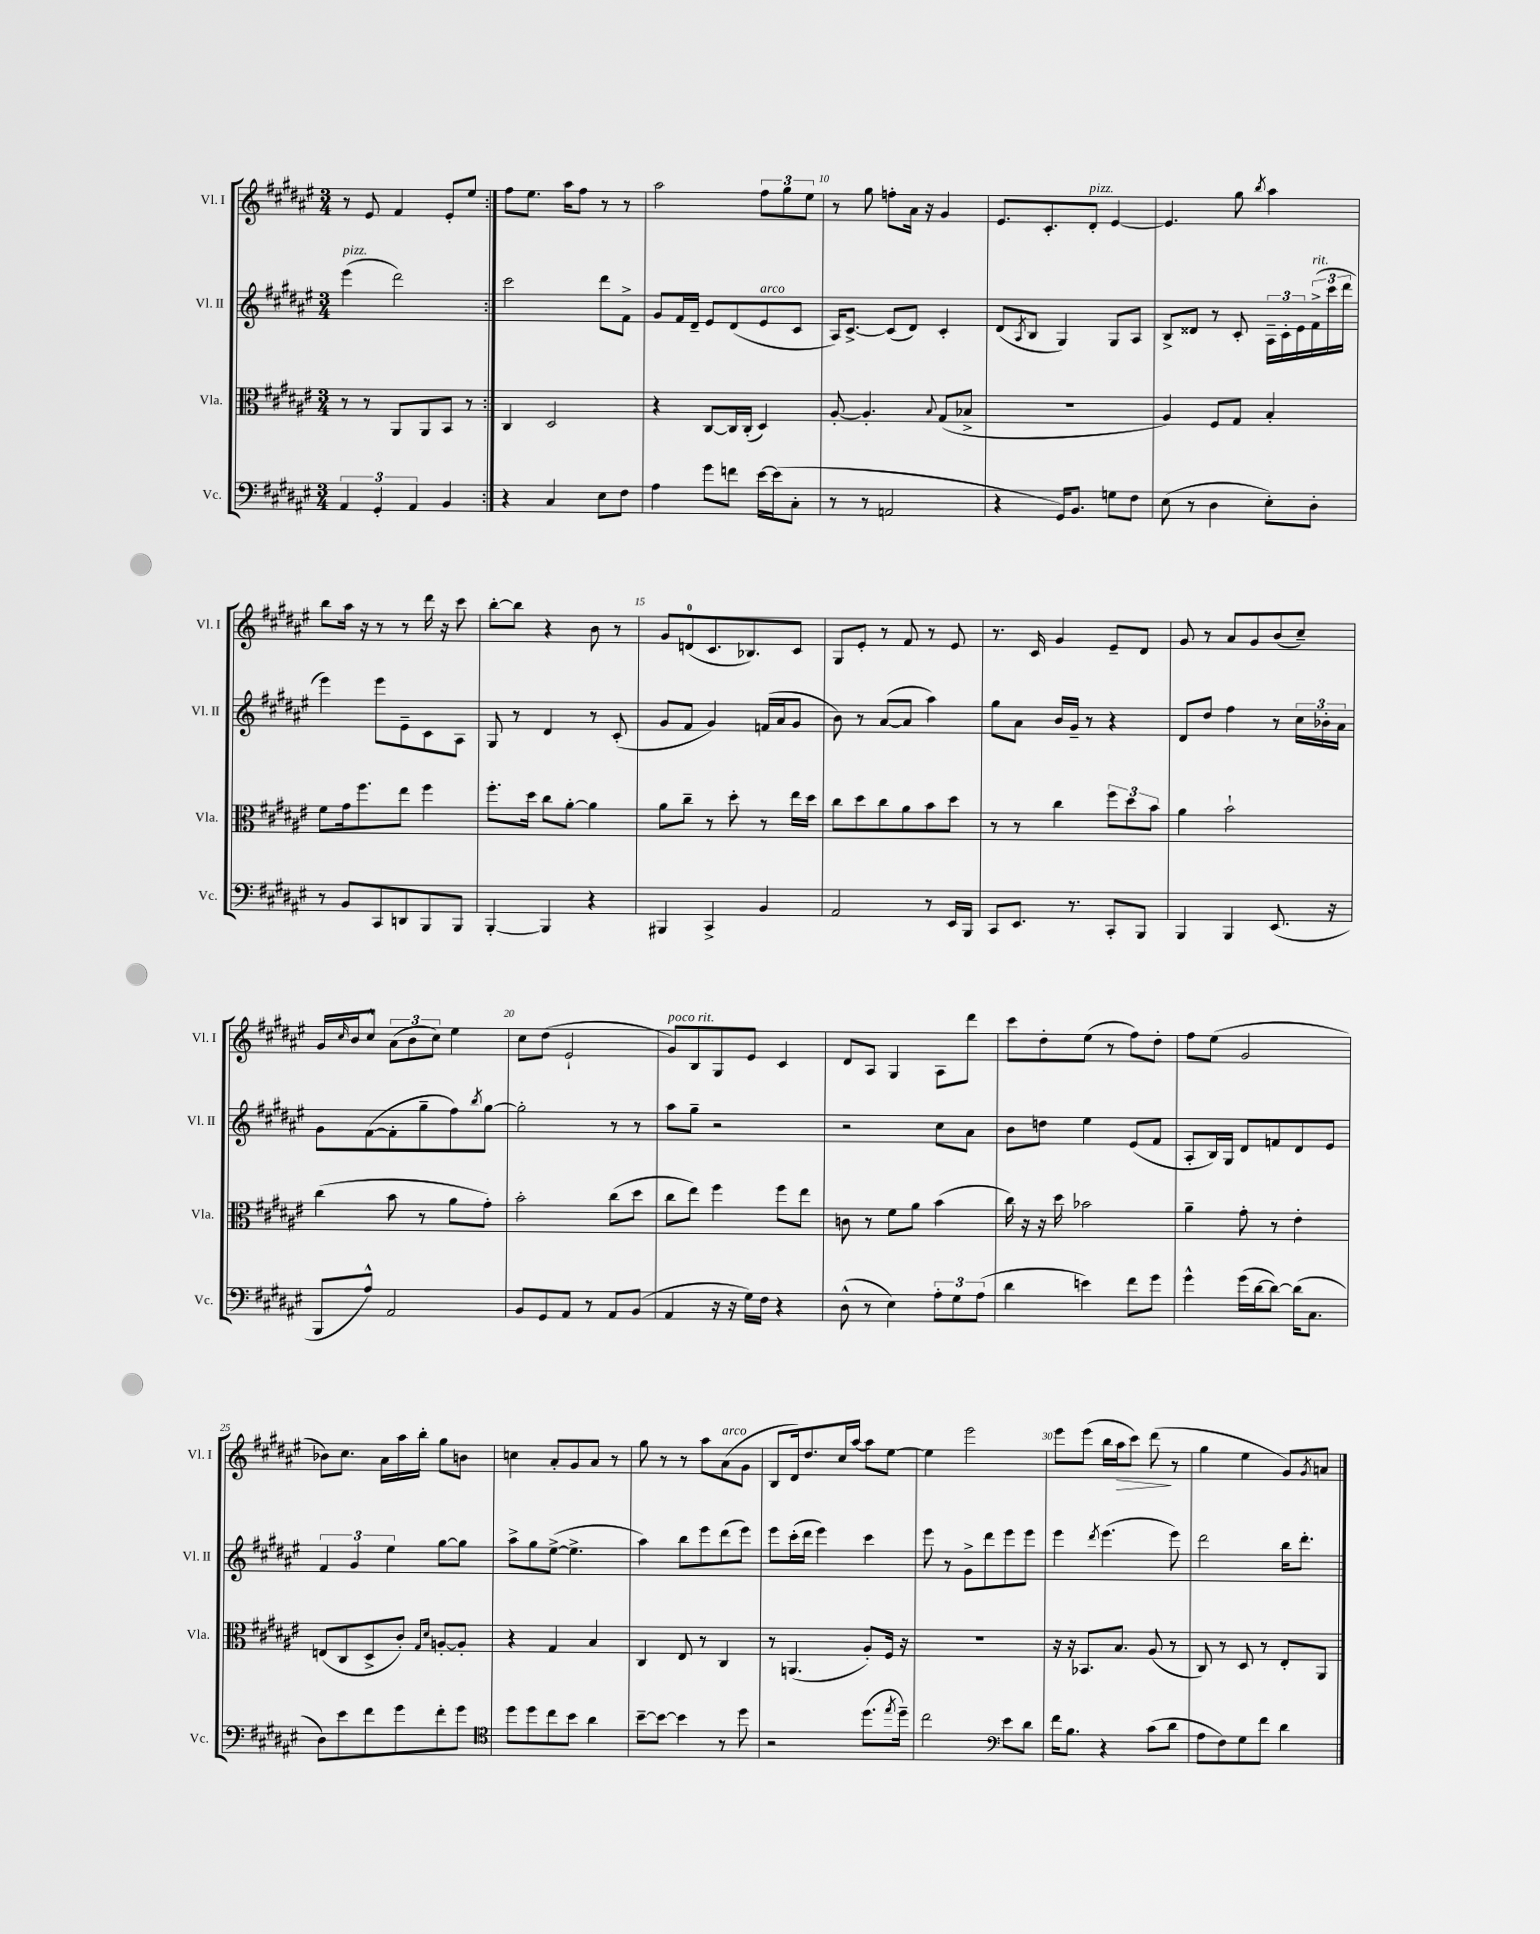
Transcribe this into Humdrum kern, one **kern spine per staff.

**kern	**kern	**kern	**kern
*staff4	*staff3	*staff2	*staff1
*clefF4	*clefC3	*clefG2	*clefG2
*k[f#c#g#d#a#e#]	*k[f#c#g#d#a#e#]	*k[f#c#g#d#a#e#]	*k[f#c#g#d#a#e#]
*M3/4	*M3/4	*M3/4	*M3/4
6AA#/	8r	(4eee#\	8r
.	8r	.	8e#/
6GG#'/	.	.	.
.	8AA#/L	2ddd#\)	4f#/
6AA#/	.	.	.
.	8AA#/	.	.
4BB/	8BB/J	.	8e#'/L
.	8r	.	8ee#/J
=:|!	=:|!	=:|!	=:|!
4r	4C#/	2ccc#\	8ff#\L
.	.	.	8.ee#\J
4C#/	2D#/	.	.
.	.	.	16aa#\LK
.	.	.	8ff#\J
8E#\L	.	8ddd#\L	8r
8F#\J	.	8f#^\J	8r
=	=	=	=
4A#\	4r	8g#/L	2aa#\
.	.	16f#/L	.
.	.	16d#~/JJ	.
8g#\L	[8C#/L	8e#/L	.
8f\J	16C#/]L	(8d#/	.
.	(16C#'/JJ	.	.
[16e#\LL	4D#/)	8e#/	12ff#\L
(16e#\]J	.	.	.
.	.	.	12gg#\
8C#'\J	.	8c#/J	.
.	.	.	12ee#\J
=	=	=	=
8r	[8A#'/	16A#/LK)	8r
.	.	[8.c#^/J	.
8r	4.A#'/]	.	8gg#\
2AA/	.	(8c#/]L	8ff'\L
.	.	8d#/J)	16a#\Jk
.	.	.	16r
.	8qqB/	.	.
.	(8G#/L	4c#'/	4g#/
.	8B-^/J	.	.
=	=	=	=
4r	2.r	(8d#/L	8.e#/L
.	.	8qA#/	.
.	.	8B/J	.
.	.	.	8.c#'/
16GG#/LK)	.	4G#/)	.
8.BB/J	.	.	.
.	.	.	8d#'/J
8G\L	.	8G#/L	[4e#/
8F#\J	.	8A#/J	.
=	=	=	=
(8E#\	4A#/)	8B^/L	4.e#/]
8r	.	8d##/J	.
4D#\	8F#/L	8r	.
.	8G#/J	8c#'/	8gg#\
.	.	.	8qbb/
8E#'\L)	4B'/	24A#~\LL	4aa#\
.	.	24c#'\	.
.	.	24e#\	.
8D#'\J	.	(24f#^\	.
.	.	24ccc#\	.
.	.	24ddd#\JJ	.
=	=	=	=
8r	8f#\L	4eee#\)	8bb\L
8BB/L	16g#\k	.	16aa#\Jk
.	8.ff#\	.	16r
8CC#/	.	8eee#\L	8r
8DD/	8ee#\J	8e#~\	8r
8BBB/	4ff#\	8c#\	16ddd#\
.	.	.	16r
8BBB/J	.	8A#\J	8ccc#\
=	=	=	=
[4BBB'/	8.ff#'\L	8G#/	[8bb'\L
.	.	8r	8bb\]J
.	16dd#\Jk	.	.
4BBB/]	8cc#\L	4d#/	4r
.	[8a#'\J	.	.
4r	4a#\]	8r	8b\
.	.	(8c#'/	8r
=	=	=	=
4BBB#/	8a#\L	8g#/L	8g#/L
.	8cc#~\J	8f#/J	(8d/
4CC#^/	8r	4g#/)	8.c#/
.	8dd#'\	.	.
.	.	.	8.B-/)
4BB/	8r	(16f/LL	.
.	.	16a#/J	.
.	16ee#\LL	8g#/J	8c#/J
.	16dd#\JJ	.	.
=	=	=	=
2AA#/	8cc#\L	8b\)	8G#/L
.	8dd#\	8r	8e#'/J
.	8cc#\	([8a#/L	8r
.	8a#\	8a#/]J	8f#/
8r	8b\	4aa#\)	8r
16EE#/LL	8dd#\J	.	8e#/
16BBB/JJ	.	.	.
=	=	=	=
8CC#/L	8r	8gg#\L	8.r
8.EE#/J	8r	8a#\J	.
.	.	.	16c#/
.	4cc#\	16b/LL	4g#/
8.r	.	16g#~/JJ	.
.	.	8r	.
8CC#'/L	12ff#\L	4r	8e#~/L
.	12dd#\	.	.
8BBB/J	.	.	8d#/J
.	12b\J	.	.
=	=	=	=
4BBB/	4a#\	8d#/L	8g#/
.	.	8dd#/J	8r
4BBB/	2b`\	4ff#\	8a#/L
.	.	.	8g#/
(8.EE#/	.	8r	(8b/
.	.	24cc#\LL	8cc#~/J)
.	.	24b-'\	.
16r	.	.	.
.	.	24a#\JJ	.
=	=	=	=
8BBB/L	(4cc#\	8g#\L	16g#/LL
.	.	.	16qqcc#/
.	.	.	16b/J
8A#^^/J)	.	([8f#\	8cc#^^/J
2AA#/	8b\	8f#'\]	(12a#\L
.	.	.	12b\
.	8r	8gg#~\	.
.	.	.	12cc#\J)
.	8a#\L	8ff#\)	4ee#\
.	.	8qbb/	.
.	8g#'\J)	[8gg#\J	.
=	=	=	=
8BB/L	2b'\	2gg#'\]	8cc#\L
8GG#/	.	.	(8dd#\J
8AA#/J	.	.	2e#`/
8r	.	.	.
8AA#/L	(8cc#\L	8r	.
(8BB/J	8dd#\J	8r	.
=	=	=	=
4AA#/	8cc#\L	8aa#\L	8g#/L)
.	8ee#\J)	8gg#~\J	8B/
16r	4ff#\	2r	8G#/
16r	.	.	.
16G#\LL)	.	.	8e#/J
16F#\JJ	.	.	.
4r	8ff#\L	.	4c#/
.	8ee#\J	.	.
=	=	=	=
(8D#^^\	8c\	2r	8d#/L
8r	8r	.	8A#/J
4E#\)	8f#\L	.	4G#/
.	8a#\J	.	.
12A#'\L	(4b\	8cc#\L	8A#\L
12G#\	.	.	.
.	.	8a#\J	8ddd#\J
(12A#\J	.	.	.
=	=	=	=
4d#\	16cc#\)	8b\L	8ccc#\L
.	16r	.	.
.	16r	8dd\J	8dd#'\
.	16dd#\	.	.
4e\)	2b-\	4ee#\	(8ee#\J
.	.	.	8r
8f#\L	.	(8e#/L	8ff#\L)
8g#\J	.	8f#/J	8dd#'\J
=	=	=	=
4g#^^\	4a#~\	8A#'/L	8ff#\L
.	.	16B/L)	(8ee#\J
.	.	16G#/JJ	.
(16g#\LL	8g#'\	8d#/L	2g#/
[16d#\J	.	.	.
8d#\_J)	8r	8f/	.
(16d#\]LK	4e#'\	8d#/	.
8.C#\J	.	.	.
.	.	8e#/J	.
=	=	=	=
8D#\L)	(8E/L	6f#/	8b-\L)
8e#\	8C#/	.	8.cc#\J
.	.	6g#/	.
8f#\	8D#^/	.	.
.	.	.	16a#\LL
.	.	6ee#\	.
8g#\	8c#'/J)	.	16aa#\
.	.	.	16bb'\JJ
.	16qqG#/LL	.	.
.	16qqd#/JJ	.	.
8f#'\	[8A'/L	[8gg#\L	8gg#\L
8g#\J	8A'/]J	8gg#\]J	8b\J
=	=	=	=
*clefC4	*	*	*
8dd#\L	4r	8aa#^\L	4cc\
8dd#\	.	8gg#\	.
8cc#\	4G#/	([8ee#^\J	8a#'/L
8b\J	.	4.ee#^\]	8g#/
4a#\	4B/	.	8a#/J
.	.	.	8r
=	=	=	=
[8b~\L	4C#/	4aa#\)	8gg#\
8b\_J	.	.	8r
4b\]	8E#/	8bb\L	8r
.	8r	8eee#\	8aa#\L
8r	4C#/	(8ddd#\	(8a#\
8dd#\	.	8eee#\J)	8g#\J
=	=	=	=
2r	8r	8eee#\L	8B/L
.	(4.AA/	(16ccc#'\L	16d#/k)
.	.	16ddd#\JJ	8.dd#/
.	.	4eee#\)	.
.	.	.	16cc#/L
.	.	.	[16aa#/JJ
(8.dd#\L	8A#'/L)	4ccc#\	8aa#\]L
.	16F#/Jk	.	[8ee#\J
8qee#/	.	.	.
16dd#~\Jk)	16r	.	.
=	=	=	=
2cc#\	2.r	8eee#\	4ee#\]
.	.	8r	.
.	.	8g#^\L	2eee#\
.	.	8ddd#\	.
*clefF4	*	*	*
8e#\L	.	8eee#\	.
8d#\J	.	8eee#\J	.
=	=	=	=
16f#\LK	16r	4eee#\	8eee#\L
8.B\J	16r	.	.
.	8.BB-/L	.	(8eee#\J
.	.	8qddd#/	.
4r	.	(4.eee#\	16bb\LL
.	8.B/J	.	16aa#\J
.	.	.	8ccc#\J)
(8c#\L	(8A#/	.	(8ddd#\
8d#\J	8r	8eee#\)	8r
=	=	=	=
8A#\L	8C#/)	2ddd#\	4gg#\
8F#\)	8r	.	.
8G#\	8D#/	.	4ee#\
8f#\J	8r	.	.
4d#\	8E#'/L	16bb\LK	8g#/L)
.	.	8.ddd#'\J	.
.	.	.	8qg#/
.	8AA#/J	.	8a/J
==	==	==	==
*-	*-	*-	*-
